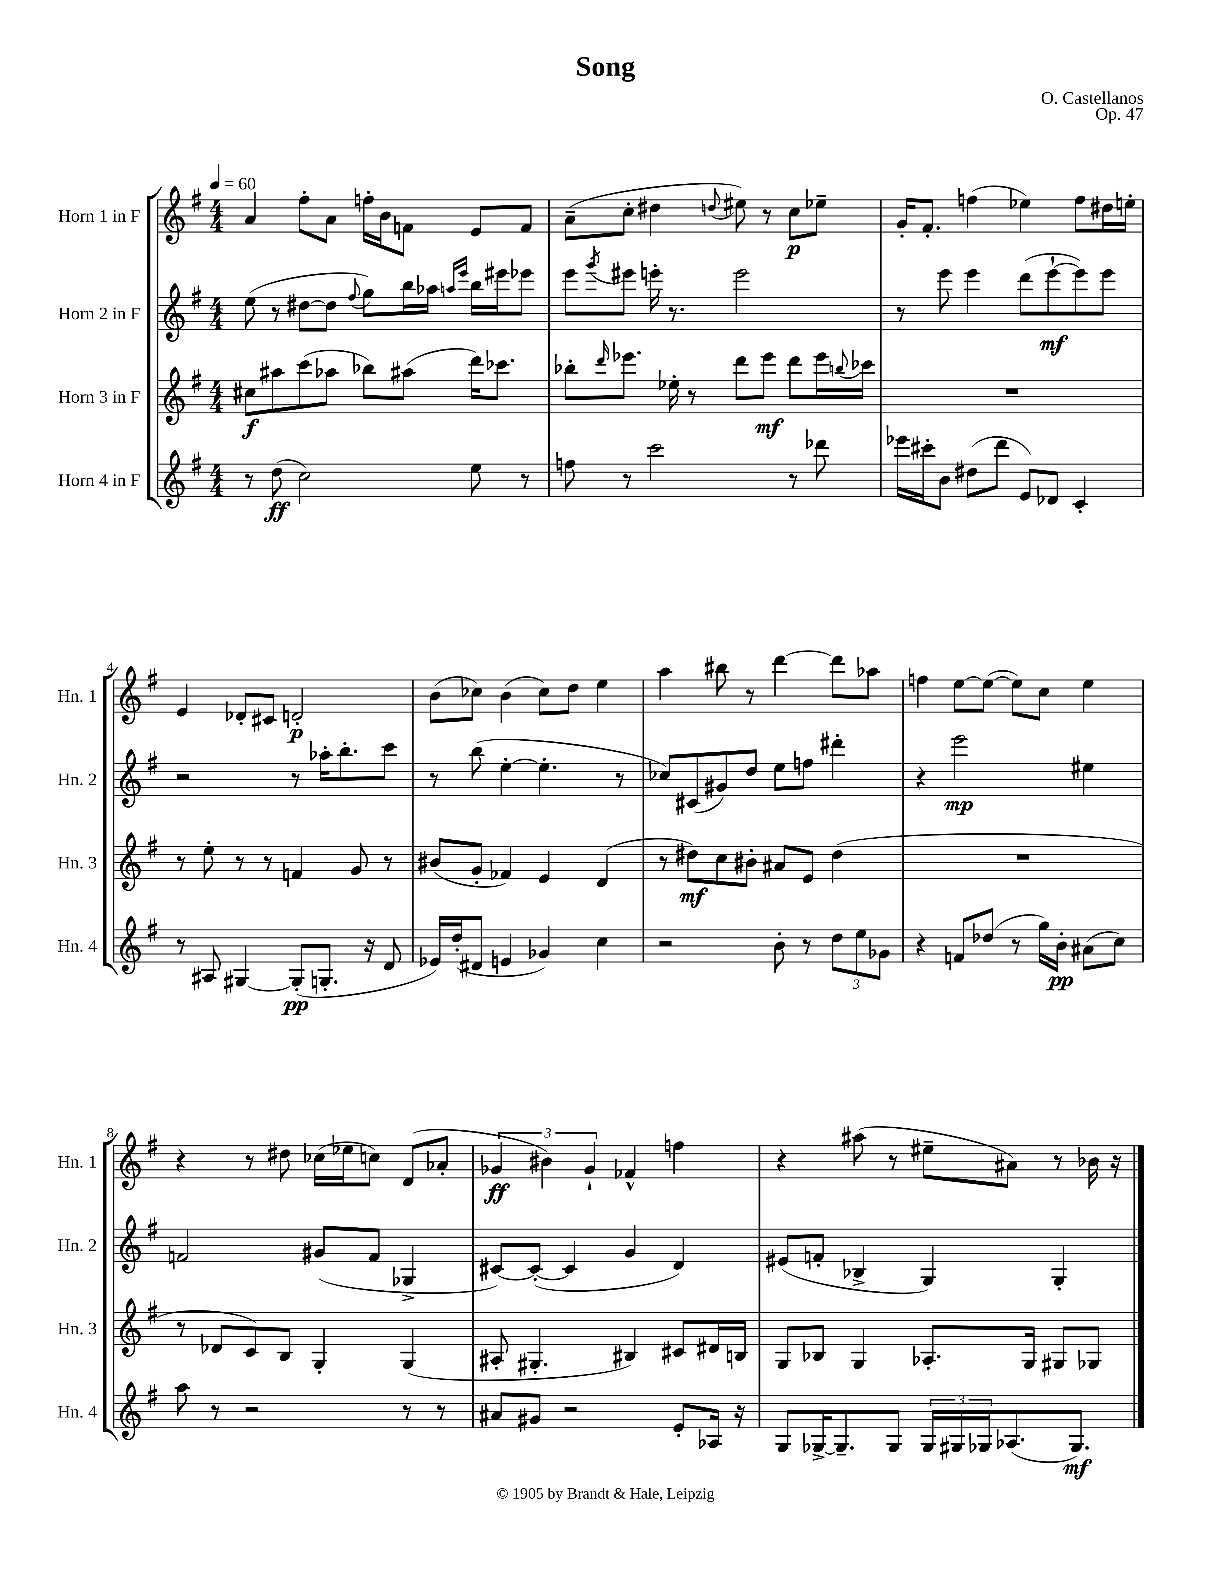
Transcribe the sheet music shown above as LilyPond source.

\header { title = "Song" composer = "O. Castellanos" opus = "Op. 47" }
<<
\new StaffGroup <<
\new Staff = "s0" \with { instrumentName = "Horn 1 in F" shortInstrumentName = "Hn. 1" } {
    \clef treble \key g \major \numericTimeSignature \time 4/4 \tempo 4 = 60
    a'4 fis''8-. a'8 f''16-. b'16 f'8 e'8 f'8 |
    a'8--( c''8-. dis''4 \appoggiatura { d''8 } eis''8) r8 c''8\p ees''8-- |
    g'16-. fis'8.-. f''4( ees''4) f''8 dis''16 e''16-. |
    e'4 des'8-. cis'8 d'2-.\p |
    b'8( ces''8) b'4( ces''8) d''8 e''4 |
    a''4 bis''8 r8 d'''4~ d'''8 aes''8 |
    f''4 e''8~ e''8~( e''8) c''8 e''4 |
    r4 r8 dis''8 ces''16( ees''16 c''8) d'8( aes'8-. |
    \tuplet 3/2 { ges'4\ff bis'4) ges'4-! } fes'4-^ f''4 |
    r4 ais''8( r8 eis''8-- ais'8) r8 bes'16 r16 \bar "|." |
}
\new Staff = "s1" \with { instrumentName = "Horn 2 in F" shortInstrumentName = "Hn. 2" } {
    \clef treble \key g \major \numericTimeSignature \time 4/4
    e''8( r8 dis''8~ dis''8 \appoggiatura { fis''8 } g''8) b''16 aes''16 \grace { a''16 e'''16 } b''16 eis'''16 ees'''8 |
    e'''8 \acciaccatura { g'''8 } eis'''8 e'''16-. r8. e'''2 |
    r8 e'''8 e'''4 d'''8( e'''8~-!\mf e'''8) e'''8 |
    r2 r8 aes''16-. b''8.-. c'''8 |
    r8 b''8( e''4~-. e''4.-. r8 |
    ces''8) cis'8( gis'8) d''8 e''8 f''8 dis'''4-. |
    r4 e'''2\mp eis''4 |
    f'2 gis'8( f'8 ges4-> |
    cis'8~) cis'8~-.( cis'4 g'4 d'4) |
    eis'8( f'8-. bes4-> g4) g4-. \bar "|." |
}
\new Staff = "s2" \with { instrumentName = "Horn 3 in F" shortInstrumentName = "Hn. 3" } {
    \clef treble \key g \major \numericTimeSignature \time 4/4
    cis''8\f ais''8 c'''8( aes''8 bes''8) ais''8( d'''16) ces'''8. |
    bes''8-. \grace { d'''16 } ees'''8. ees''16-. r8 d'''8 ees'''8\mf d'''8 ees'''16 \appoggiatura { b''8 } ces'''16 |
    R1 |
    r8 e''8-. r8 r8 f'4 g'8 r8 |
    bis'8( g'8-. fes'4) e'4 d'4( |
    r8 dis''8\mf) c''8 bis'8-. ais'8 e'8 dis''4( |
    R1 |
    r8 des'8 c'8) b8 g4-. g4( |
    ais8-. gis4.-. bis4) cis'8 dis'16 b16 |
    g8 bes8 g4 aes8.-. g16 gis8 ges8 \bar "|." |
}
\new Staff = "s3" \with { instrumentName = "Horn 4 in F" shortInstrumentName = "Hn. 4" } {
    \clef treble \key g \major \numericTimeSignature \time 4/4
    r8 d''8\ff( c''2) e''8 r8 |
    f''8 r8 c'''2 r8 des'''8 |
    ees'''16 cis'''16-. b'8 dis''8( d'''8 e'8) des'8 c'4-. |
    r8 ais8 gis4~ gis8-.\pp( g8.-. r16 d'8 |
    ees'16) d''16-.( dis'8 e'4 ges'4) c''4 |
    r2 b'8-. r8 \tuplet 3/2 { d''8 e''8 ges'8 } |
    r4 f'8 des''8( r8 g''16) b'16-.\pp ais'8( c''8) |
    a''8 r8 r2 r8 r8 |
    ais'8 gis'8 r2 e'8-. aes16 r16 |
    g8 ges16~-> ges8.-- ges8 \tuplet 3/2 { ges16 gis16 ges16 } aes8.( ges8.\mf) \bar "|." |
}
>>
>>
